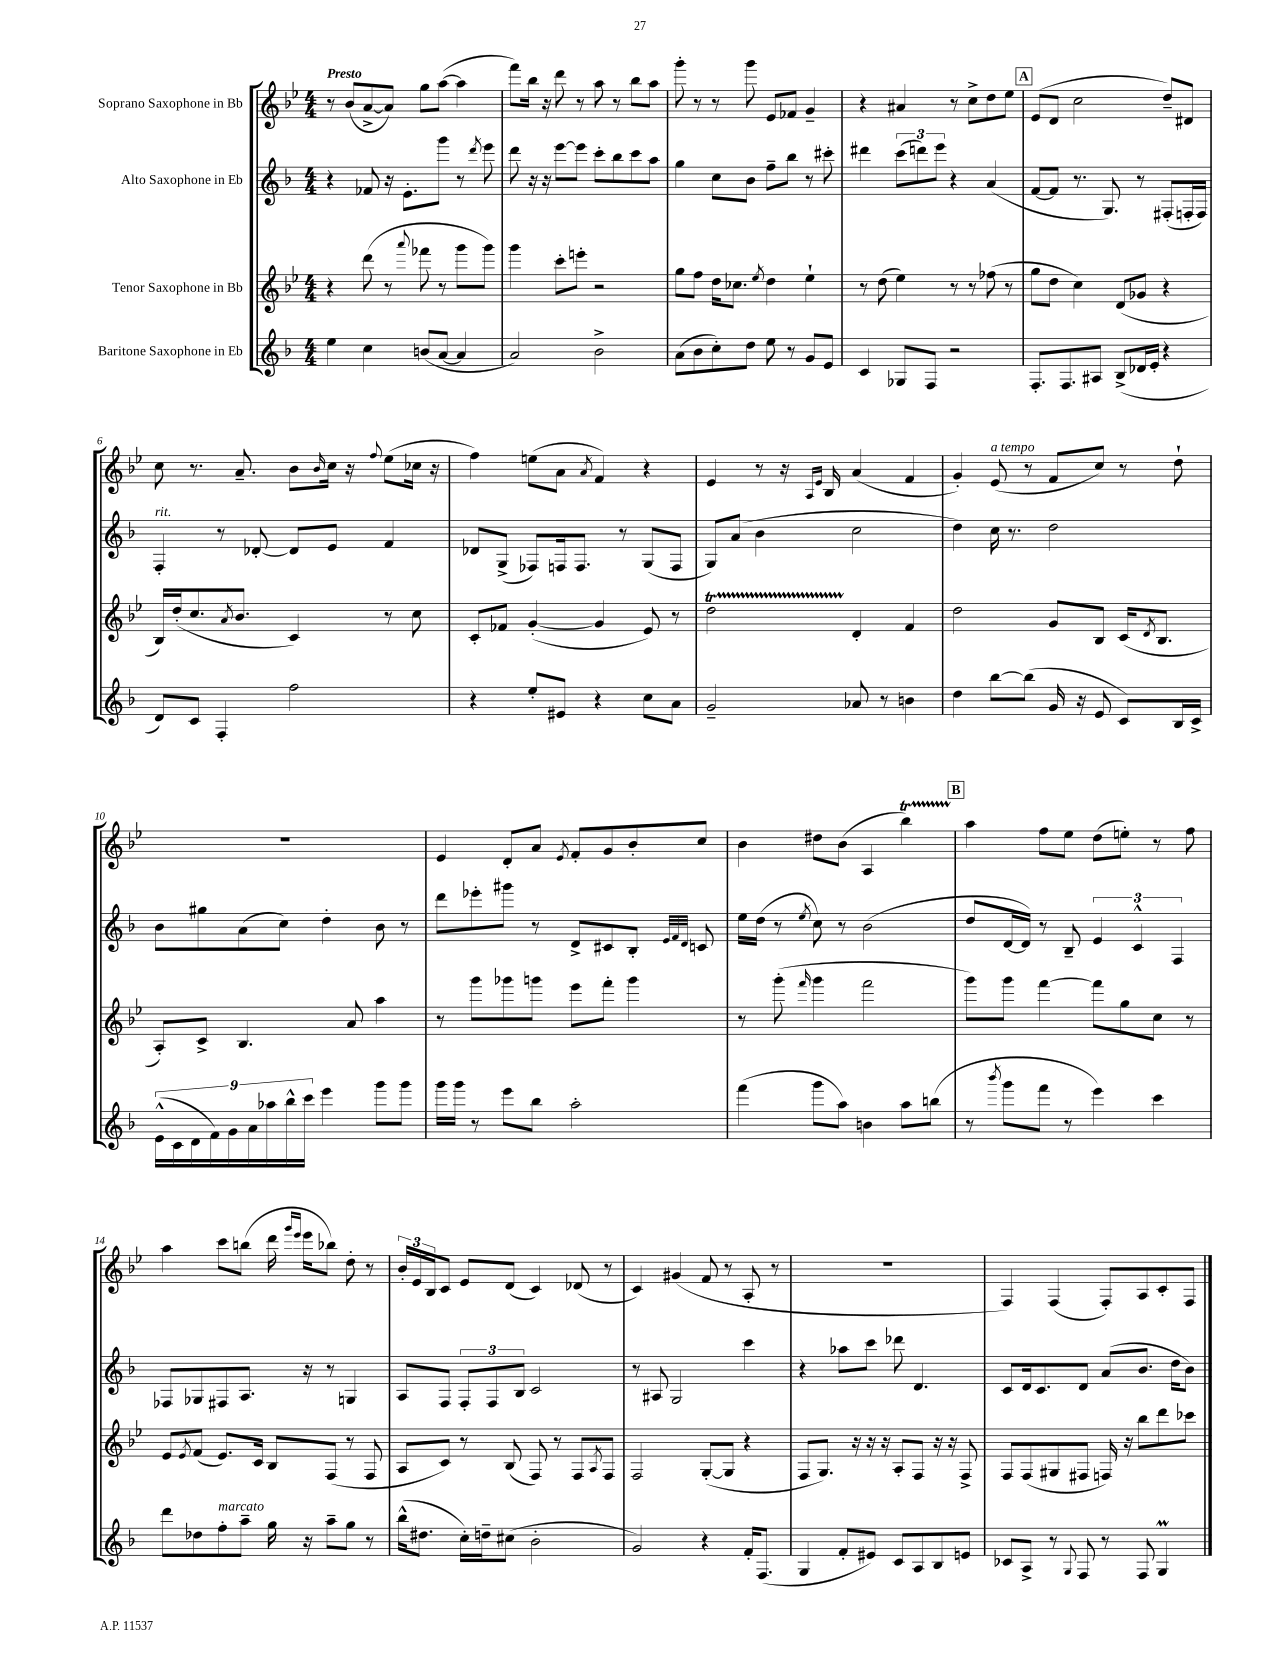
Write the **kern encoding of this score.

**kern	**kern	**kern	**kern
*staff4	*staff3	*staff2	*staff1
*clefG2	*clefG2	*clefG2	*clefG2
*k[b-]	*k[b-e-]	*k[b-]	*k[b-e-]
*M4/4	*M4/4	*M4/4	*M4/4
4ee	4r	4r	8r
.	.	.	(8b-
4cc	(8ddd	8f-	[8a^
.	8r	16r	8a])
.	.	8.e'	.
.	8qqaaa	.	.
(8b	8fff-	.	8gg
[8a	8r	8ggg	([8aa
4a]	8ggg	8r	4aa]
.	.	8qddd	.
.	8ggg)	8eee	.
=	=	=	=
2a)	4ggg	8ddd	8fff)
.	.	16r	16bb-
.	.	16r	16r
.	8ccc'	[8eee	8ddd
.	8eee'	8eee]	8r
2b-^	2r	8ccc'	8aa
.	.	8bb-	8r
.	.	8ccc	8bb-
.	.	8aa	8aa
=	=	=	=
(8a	8gg	4gg	8ggg'
8b-	8ff	.	8r
8cc')	16dd	8cc	8r
.	8.cc-	.	.
8dd	.	8b-	8ggg
.	8qee-	.	.
8ee	4dd	8ff~	8e-
8r	.	8bb-	8f-
8g	4ee-`	8r	4g~
8e	.	8ccc#'	.
=	=	=	=
4c	8r	4ddd#	4r
.	(8dd	.	.
8G-	4ee-)	(12ccc	4a#
.	.	12ddd)	.
8F	.	.	.
.	.	12eee	.
2r	8r	4r	8r
.	8r	.	8cc^
.	(8ff-	(4a	8dd
.	8r	.	8ee-
=	=	=	=
8.F'	8gg	[8f	(8e-
.	8dd	8f]	8d
8.F	.	.	.
.	4cc)	8.r	2cc
8A#	.	.	.
.	.	8.G)	.
(8B-^	(8d	.	.
16d-	8g-	8r	.
16e'	.	.	.
4r	4r	(8F#'	8dd~)
.	.	16F'	8d#
.	.	16F)	.
=	=	=	=
8d)	16B-)	4F'	8cc
.	(16dd'	.	.
8c	8.cc	.	8.r
4F'	.	8r	.
.	8qa	.	.
.	8.b-	.	8.a~
.	.	[8d-'	.
2ff	4c)	8d-]	8b-
.	.	.	16qqb-
.	.	8e	16cc
.	.	.	16r
.	.	.	8qqff
.	8r	4f	(8ee-
.	8cc	.	16cc-
.	.	.	16r
=	=	=	=
4r	8c'	8d-	4ff)
.	8f-	(8G^	.
8ee'	([4g'	8F-)	(8ee
8e#	.	16F	8a
.	.	8.F	.
.	.	.	8qa
4r	4g]	.	4f)
.	.	8r	.
8cc	8e-)	(8G	4r
8a	8r	8F	.
=	=	=	=
2g~	2dd	8G)	4e-
.	.	(8a	.
.	.	4b-	8r
.	.	.	16r
.	.	.	16qqA
.	.	.	16qqe-
.	.	.	16B-
8a-	4d'	2cc	(4a
8r	.	.	.
4b	4f	.	4f
=	=	=	=
4dd	2dd	4dd)	4g')
[8bb-	.	16cc	(8e-
.	.	8.r	.
(8bb-]	.	.	8r
16g	8g	2dd	8f
16r	.	.	.
8e	8B-	.	8cc)
8c)	(16c	.	8r
.	8qd	.	.
.	8.B-	.	.
16B-	.	.	8dd`
16c^	.	.	.
=	=	=	=
(18e^^	8A')	8b-	1r
18c	.	.	.
18d	.	.	.
.	8c^	8gg#	.
18f)	.	.	.
18g	.	.	.
.	4.B-	(8a	.
18a	.	.	.
18aa-	.	.	.
.	.	8cc)	.
18bb-^^	.	.	.
18ccc	.	.	.
4eee	.	4dd'	.
.	8a	.	.
8ggg	4aa	8b-	.
8ggg	.	8r	.
=	=	=	=
16ggg	8r	8ddd	4e-
16ggg	.	.	.
8r	8ggg	8eee-'	.
8eee	8ggg-	8ggg#	8d'
8bb-	8ggg	8r	8a
.	.	.	8qe-
2aa'	8eee-	8d^	8f'
.	8fff'	8c#	8g
.	4ggg	8B-'	8b-'
.	.	32qqe	.
.	.	32qqf	.
.	.	32qqd	.
.	.	8c	8cc
=	=	=	=
(4fff	8r	16ee	4b-
.	.	(16dd	.
.	(8ggg'	8r	.
.	16qqfff	8qee	.
8ggg	4ggg	8cc)	8dd#
8aa)	.	8r	(8b-
4b	2fff	(2b-	4A
8aa	.	.	4bb-)
(8bb	.	.	.
=	=	=	=
8r	8ggg)	8dd	4aa
8qbbb-	.	.	.
8ggg	8ggg	[16d	.
.	.	16d])	.
8fff	[4fff	8r	8ff
8r	.	8B-~	8ee-
4eee)	8fff]	6e	(8dd
.	8gg	.	8ee')
.	.	6c^^	.
4ccc	8cc	.	8r
.	.	6F	.
.	8r	.	8ff
=	=	=	=
8ddd	8e-	8F-	4aa
.	8qe-	.	.
8dd-	(8f	8G-	.
8ff'	8.e-)	8F#	8ccc
8aa~	.	8.A	(8bb
.	16c	.	.
16gg	8B-	.	16ddd
.	.	.	16qqggg
.	.	.	16qqeee-
16r	.	16r	16eee-
8aa~	(8F	8r	8bb-)
8gg	8r	4G	8dd'
8r	8F	.	8r
=	=	=	=
(16bb-^^	8A	8A	24b-'
.	.	.	24e-
8.dd#	.	.	.
.	.	.	24B-
.	8c)	8F	8c
16cc')	8r	12F'	8e-
16dd~	.	.	.
.	.	12F	.
(8cc#	(8B-	.	(8d
.	.	12B-	.
2b-'	8F)	2c	4c)
.	8r	.	.
.	8F	.	(8d-
.	8qA	.	.
.	8F	.	8r
=	=	=	=
2g)	2F	8r	4c)
.	.	8A#	.
.	.	2G	(4g#
4r	([8G'	.	8f
.	8G]	.	8r
16f'	4r	4ccc	8A'
(8.F	.	.	.
.	.	.	8r
=	=	=	=
4G	8F	4r	1r
.	8.G)	.	.
8f'	.	8aa-	.
.	16r	.	.
8e#)	16r	8ccc	.
.	16r	.	.
8c	8A'	8ddd-	.
8A	8F	4.d	.
8B-	16r	.	.
.	16r	.	.
8e	8F^	.	.
=	=	=	=
8c-	8F	8c	4F)
8A^	(8F	16d	.
.	.	8.c	.
8r	8G#	.	(4F
8qqG	.	.	.
8F	8F#	8d	.
8r	16F)	(8a	8F')
.	16r	.	.
8F	8bb-	8.b-	8A
4G	8ddd	.	8c'
.	.	16dd	.
.	8ccc-	8b-)	8F
==	==	==	==
*-	*-	*-	*-
